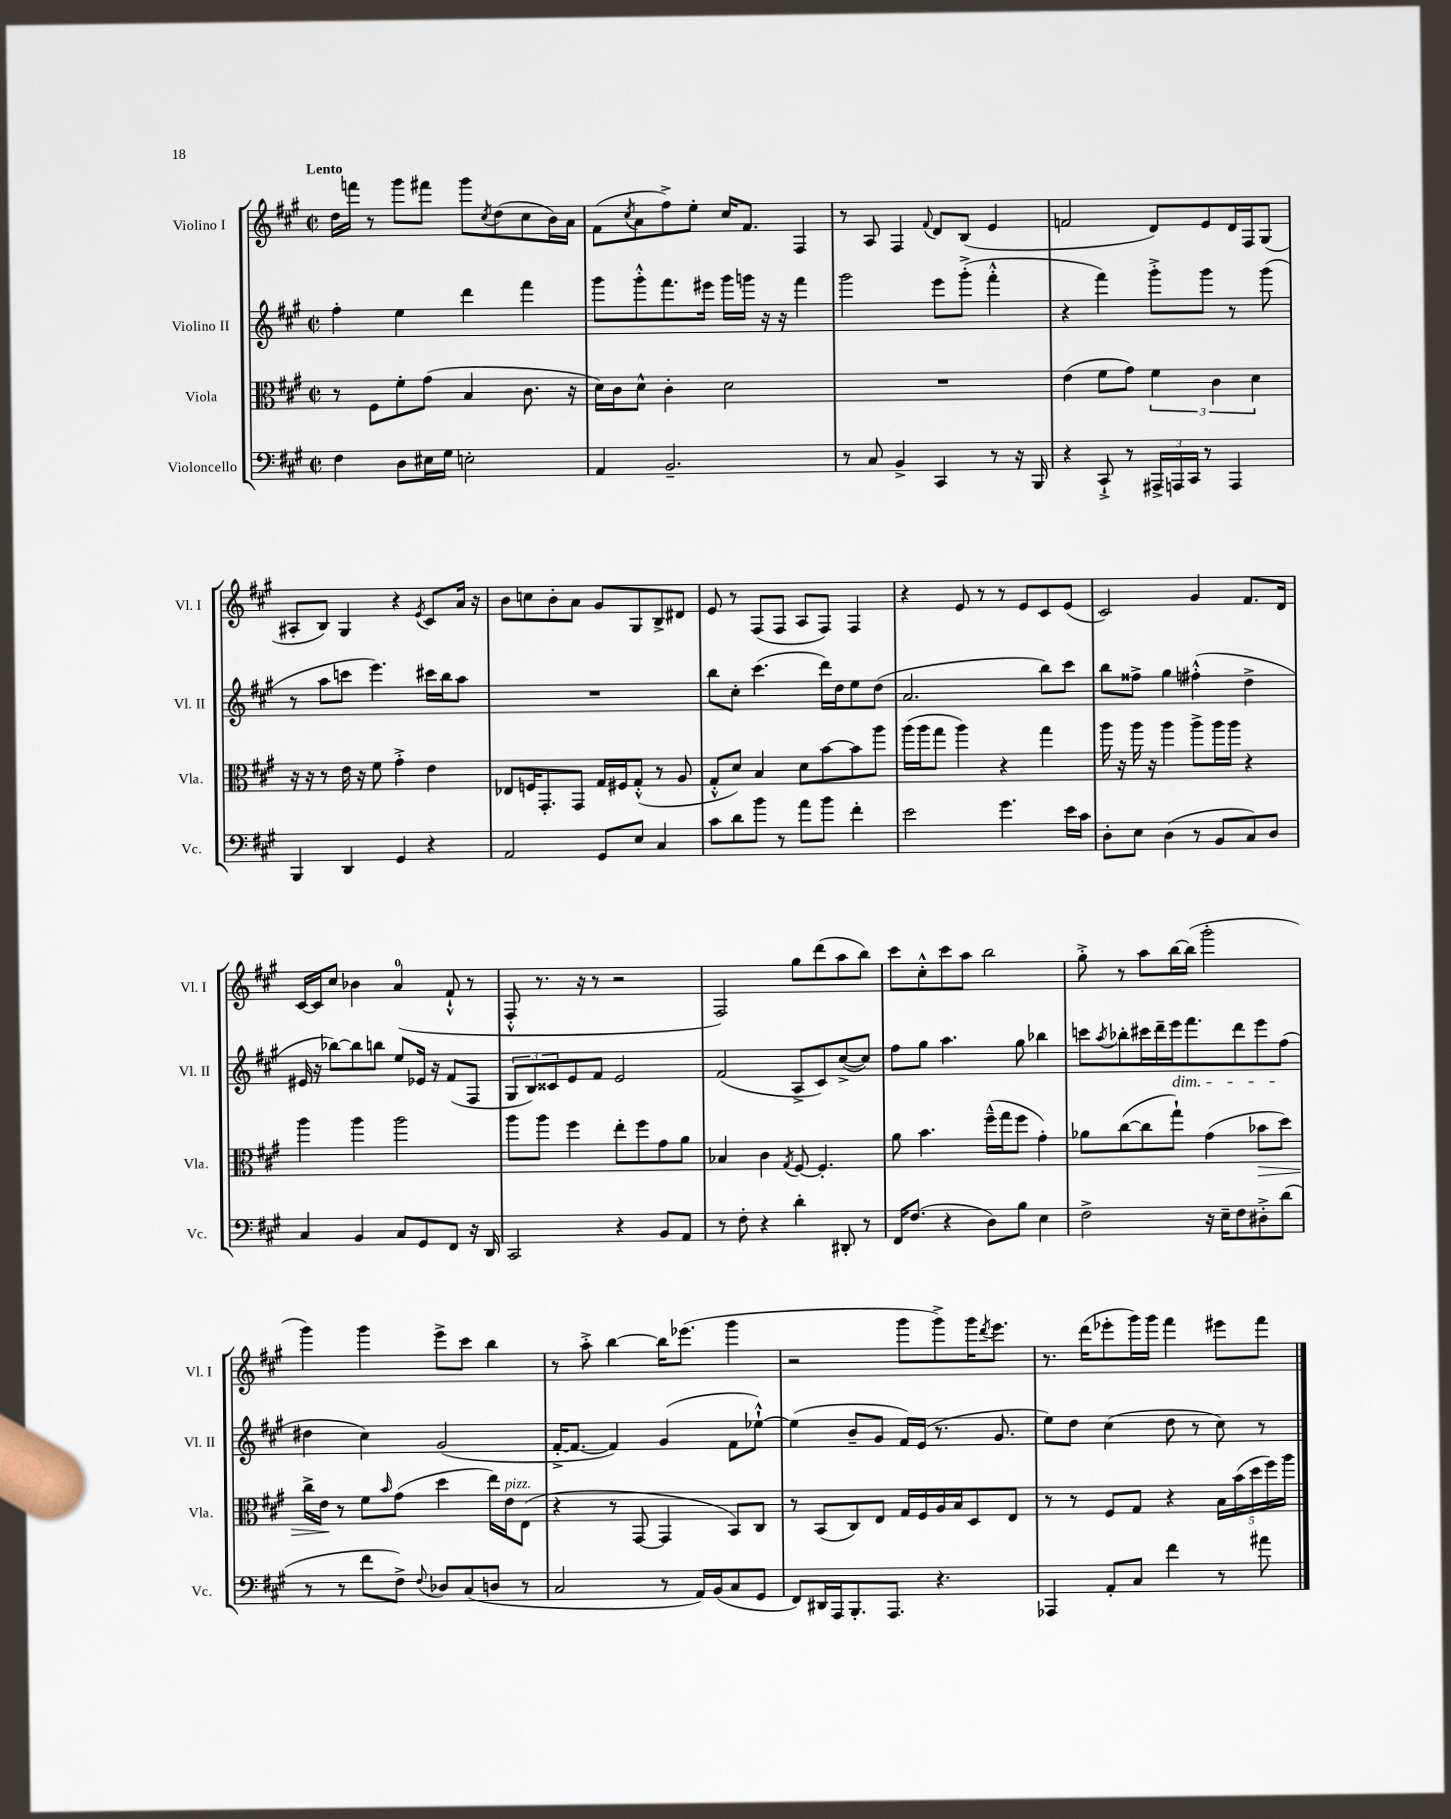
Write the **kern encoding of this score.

**kern	**kern	**kern	**kern
*staff4	*staff3	*staff2	*staff1
*clefF4	*clefC3	*clefG2	*clefG2
*k[f#c#g#]	*k[f#c#g#]	*k[f#c#g#]	*k[f#c#g#]
*M2/2	*M2/2	*M2/2	*M2/2
*met(c|)	*met(c|)	*met(c|)	*met(c|)
4F#	8r	4ff#'	16dd
.	.	.	16fff
.	8F#	.	8r
8D	8f#'	4ee	8ggg#
16E#	(8g#	.	8fff#
16G#	.	.	.
2E'	4B	4ddd	8ggg#
.	.	.	8qcc#
.	.	.	(8dd
.	8.c#	4fff#	8cc#
.	.	.	16b)
.	16r	.	16a
=	=	=	=
4AA	16d)	8ggg#	(8f#
.	16c#	.	.
.	.	.	8qcc#
.	8d^^	8ggg#'^^	8a
2.BB~	4c#'	8.fff#	8ff#^)
.	.	.	8ee'
.	.	16eee#	.
.	2d	16ggg#	16cc#
.	.	16ggg	8.f#
.	.	16r	.
.	.	16r	.
.	.	4fff#	4F#
=	=	=	=
8r	1r	2ggg#	8r
8C#	.	.	8A
4BB^	.	.	4F#
.	.	.	8qqf#
4CC#	.	8eee	8d
.	.	(8ggg#'^	(8B
8r	.	4fff#'^^	4e
16r	.	.	.
16BBB	.	.	.
=	=	=	=
4r	(4e	4r	2f
8CC#`^	8f#	4fff#)	.
8r	8g#)	.	.
24AAA#^	6f#	8ggg#'^	8d)
24AAA	.	.	.
24CC#	.	.	.
8r	.	8ggg#	8e
.	6c#	.	.
4AAA	.	8r	16d
.	.	.	16F#
.	6d	.	.
.	.	(8ggg#	(8G#
=	=	=	=
4BBB	16r	8r	8A#'
.	16r	.	.
.	8r	8aa	8B)
4DD	16e	8ccc	4G#
.	16r	.	.
.	8f#	4.eee)	.
4GG#	4g#'^	.	4r
.	.	.	8qe
4r	4e	16ccc#	8c#
.	.	16bb	.
.	.	8aa	16a
.	.	.	16r
=	=	=	=
2AA	8E-	1r	8b
.	16F	.	8cc
.	8.GG#'	.	.
.	.	.	8b'
.	8GG#	.	8a
8GG#	16G#	.	8g#
.	16F#	.	.
8E	(8G#'^^	.	8G#
4C#	8r	.	8B^
.	8A	.	8d#
=	=	=	=
8c#	8G#'^^	8bb	8e
8d	8d)	8cc#'	8r
8b	4B	(4.ccc#	(8F#
8r	.	.	8F#
8a	8d	.	8A
8b	[8b	16ddd)	8F#)
.	.	16dd	.
4f#'	8b]	8ee	4F#
.	8aa	(8dd	.
=	=	=	=
2e	(16aa	2.a	4r
.	16aa	.	.
.	8gg#	.	.
.	4aa)	.	8e
.	.	.	8r
4.g#	4r	.	8r
.	.	.	8e
.	4gg#	8bb)	8c#
16e	.	8ccc#	(8e
16c#	.	.	.
=	=	=	=
8D'	16aa	8bb	2c#)
.	16r	.	.
8E	16aa	8ff##^	.
.	16r	.	.
(4D	4aa	4gg#	.
8r	8aa^	(4ff#'^^	4g#
8BB	16aa	.	.
.	16aa	.	.
8C#)	4r	4dd^	8.f#
8D	.	.	.
.	.	.	16d
=	=	=	=
4C#	4aa	16e#	[16c#
.	.	16r	16c#]
.	.	[8bb-)	8cc#
4BB	4aa	8bb-]	4b-
.	.	8bb	.
8C#	2aa	8ee	(4a
8GG#	.	16e-	.
.	.	16r	.
8FF#	.	(8f#	8f#`^^
16r	.	8F#	8r
16DD	.	.	.
=	=	=	=
2CC#	8aa	12G#	8F#'^^
.	.	12B)	.
.	8aa	.	8.r
.	.	12c##	.
.	4ff#	8e	.
.	.	.	16r
.	.	8f#	8r
4r	8ee'	2e	2r
.	8ff#	.	.
8BB	8g#	.	.
8AA	8a	.	.
=	=	=	=
8r	4B-	(2f#	2F#)
8F#'	.	.	.
4r	4c#	.	.
.	8qG#	.	.
4d'	[8F#	8A^	8gg#
.	4.F#']	8c#)	(8ddd
8DD#'	.	([8cc#^	8aa
8r	.	8cc#])	8bb)
=	=	=	=
16FF#	8a	8ff#	8ccc#
(8.F#	.	.	.
.	4.b	8gg#	8cc#'^^
4r	.	4.aa	8ccc#
.	.	.	8aa
8D)	(16ff#~^^	.	2bb
.	16gg#	.	.
8B	8ff#	8gg#	.
4E	4g#')	4bb-	.
=	=	=	=
2F#^	8a-	8ccc	8gg#'^
.	.	8qaa	.
.	([8cc#	8bb-'	8r
.	8cc#]	16ccc#	8aa
.	.	16ddd~	.
.	8gg#`)	16eee	[16bb
.	.	8.fff#	(16bb]
16r	(4g#	.	2ggg#'
16E~	.	.	.
8F#	.	8ddd	.
8D#'^	8b-	8eee	.
(8d	8dd)	(8ff#	.
=	=	=	=
8r	16cc#^	4dd#	4ggg#)
.	16e	.	.
8r	8r	.	.
8f#	8f#	4cc#)	4ggg#
.	16qqb	.	.
8F#^)	(8g#	.	.
8qqF#	.	.	.
8D-	4dd	(2g#	8eee^
(8C#	.	.	8ccc#
8D	16ee)	.	4bb
.	16e	.	.
8r	(8E	.	.
=	=	=	=
2C#	4r	[16f#'^	8r
.	.	8.f#_	.
.	.	.	8aa'^
.	8r	4f#])	[4bb
.	[8GG#	.	.
8r	4GG#]	(4g#	16bb]
.	.	.	(8.eee-
16AA)	.	.	.
(16BB	.	.	.
8C#	8BB)	8f#	4ggg#
8GG#	8C#	[8ee-`^^)	.
=	=	=	=
8FF#)	8r	(4ee-]	2r
16DD#	(8BB	.	.
16AAA	.	.	.
8.BBB'	8C#)	8b~	.
.	8E	8g#	.
8.AAA	.	.	.
.	16G#	16f#)	8ggg#
.	16F#	(16e	.
4.r	16A	8.r	8ggg#^)
.	16B	.	.
.	8D	.	16ggg#
.	.	.	8qddd
.	.	8.g#	8.eee
.	8E	.	.
=	=	=	=
4AAA-	8r	8ee)	8.r
.	8r	8dd	.
.	.	.	(16ddd
8AA'	8F#	(4cc#	8eee-'
8C#	8G#	.	16ggg#)
.	.	.	16ggg#
4f#	4r	8dd	4fff#
.	.	8r	.
8r	20B	8cc#)	8eee#
.	(20b	.	.
.	20dd	.	.
8a#	.	8r	8fff#
.	20ff#)	.	.
.	20aa	.	.
==	==	==	==
*-	*-	*-	*-
